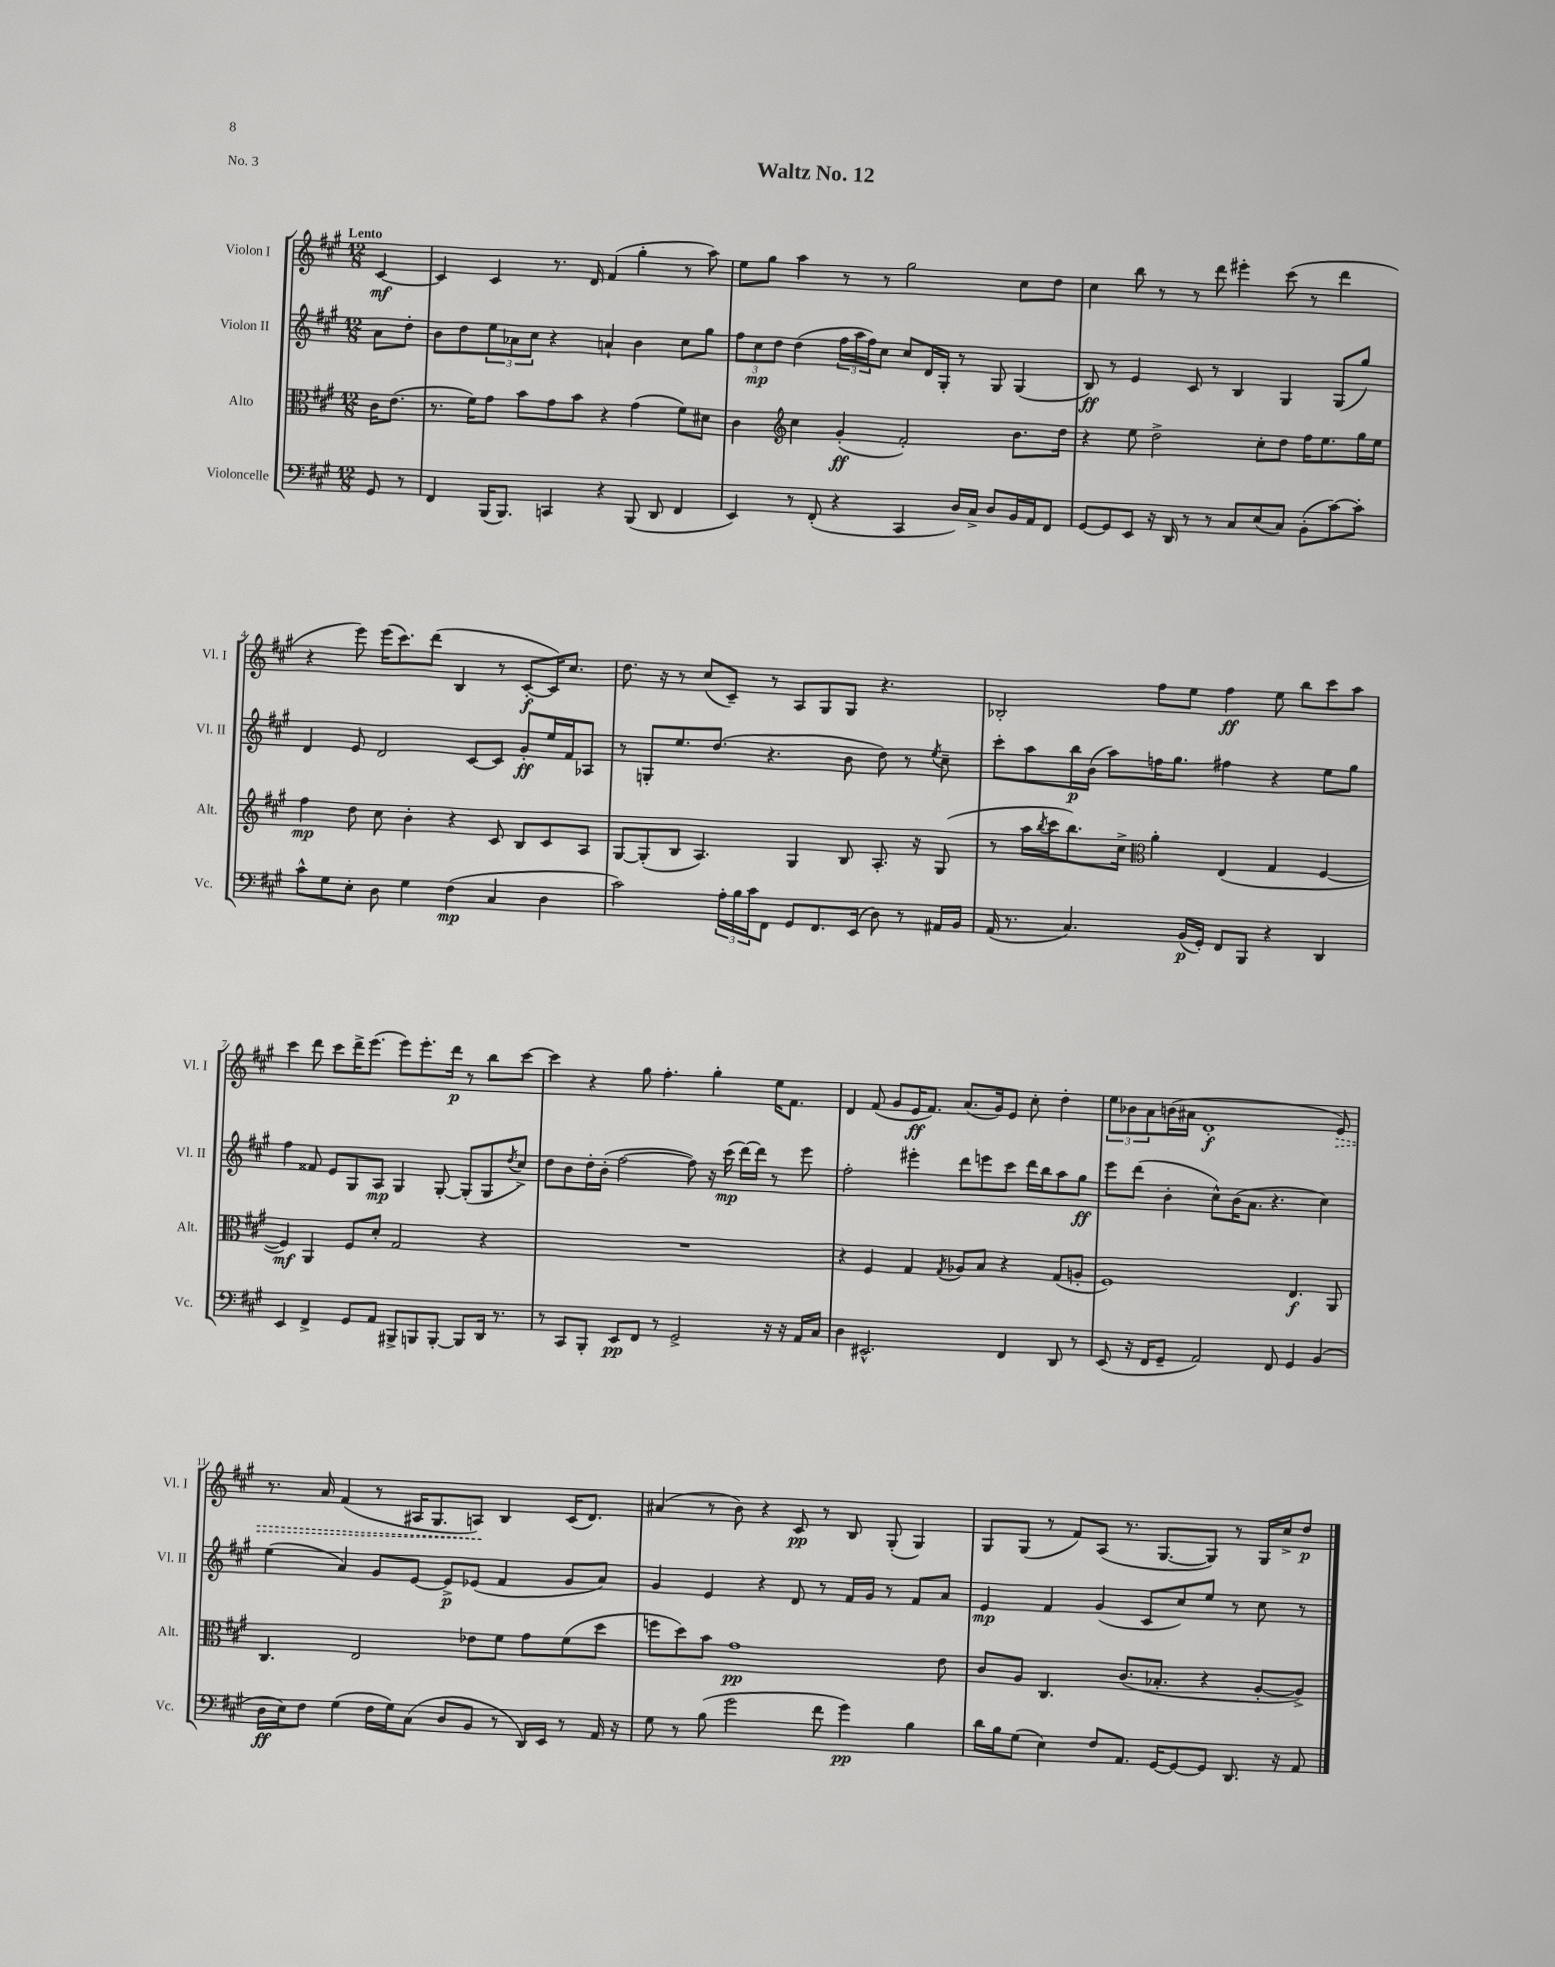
\header { title = "Waltz No. 12" piece = "No. 3" }
<<
\new StaffGroup <<
\new Staff = "s0" \with { instrumentName = "Violon I" shortInstrumentName = "Vl. I" } {
    \clef treble \key a \major \numericTimeSignature \time 12/8 \partial 4 \tempo "Lento"
    cis'4~\mf |
    cis'4 cis'4 r8. d'16 fis'4( gis''4-. r8 a''8) |
    e''8 gis''8 a''4 r8 r8 gis''2 cis''8 d''8 |
    cis''4 b''8 r8 r8 d'''8 eis'''4-. cis'''8( r8 d'''4 |
    r4 e'''8) e'''16( cis'''8.) d'''8( b4 r8 cis'8~-.\f cis'16) cis''8. |
    d''8. r16 r8 cis''8( cis'8--) r8 a8 gis8 gis8 r4. |
    bes2-. fis''8 e''8 fis''4\ff e''8 b''8 cis'''8 a''8 |
    cis'''4 d'''8 cis'''8 d'''16-> e'''8.( e'''8) e'''8.-. d'''16\p r8 b''8 cis'''8~ |
    cis'''4 r4 gis''8 fis''4.-. gis''4-. e''16 fis'8. |
    d'4 fis'8( gis'8 e'16\ff fis'8.) a'8.( gis'16) e'8 cis''8-. d''4-. |
    \tuplet 3/2 { e''8 bes'8 a'8 } b'16( ais'16 d'1-.\f \once \override Hairpin.style = #'dashed-line e'8\>) |
    r8. a'16 fis'4( r8 ais16 gis8. a8\!) b4 cis'16( d'8.) |
    ais'4( r8 b'8) r4 cis'8\pp r8 b8 gis8-.( gis4) |
    gis8 gis8( r8 fis'8) a8( r8. gis8.~ gis8) r8 gis16 cis''16-> d''8\p \bar "|." |
}
\new Staff = "s1" \with { instrumentName = "Violon II" shortInstrumentName = "Vl. II" } {
    \clef treble \key a \major \numericTimeSignature \time 12/8 \partial 4
    a'8 d''8-. |
    b'8 d''8 \tuplet 3/2 { e''8 aes'8 cis''8 } r4 a'4-! b'4 cis''8 gis''8 |
    \tuplet 3/2 { fis''8 cis''8\mp d''8 } d''4( \tuplet 3/2 { fis''16 a''16 fis''16) } cis''8 cis''8 d'16 gis16-. r8 gis8 gis4( |
    b8\ff) r8 e'4 cis'8 r8 b4 gis4 gis8( gis''8) |
    d'4 e'8 d'2 cis'8~ cis'8 gis'8-.\ff e''16 fis'16 aes8 |
    r8 g8-. e''8. d''8.( r4. b'8 d''8) r8 \acciaccatura { e''8 } cis''8-- |
    cis'''8-. a''8 b''16\p b'16( a''8) f''16 gis''8. fis''4 r4 e''8 gis''8 |
    fis''4 fisis'8 e'8 gis8 a8\mp gis4 gis8~-. gis8-.( gis8 \acciaccatura { d''8 } cis''8->) |
    d''8 b'8 d''16-. b'16-.( fis''2~ fis''8) r16 cis'''16\mp( d'''16~) d'''16 r8 e'''8 |
    fis''2-. eis'''4-. d'''8 e'''8 cis'''8 d'''16 b''16 a''8 gis''8\ff |
    e'''8 d'''8( b'4-. cis''8-^) b'16( a'8. r4. cis''4) |
    e''4( a'4) gis'8 e'8~ e'8->\p ees'8( fis'4 gis'8 a'8) |
    gis'4 e'4 r4 d'8 r8 fis'16 gis'16 r8 fis'8 a'8 |
    e'4\mp fis'4 gis'4( cis'8 cis''8) e''8 r8 cis''8 r8 \bar "|." |
}
\new Staff = "s2" \with { instrumentName = "Alto" shortInstrumentName = "Alt." } {
    \clef alto \key a \major \numericTimeSignature \time 12/8 \partial 4
    cis'16 e'8.( |
    r8. fis'16) gis'8 b'8 gis'8 b'8 r4 gis'4( fis'8) dis'8 |
    cis'4 \clef treble cis''4 gis'4-.\ff( fis'2-.) b'8. d''16 |
    r4 e''8 d''2-> cis''8-. d''8 fis''16 e''8. gis''16 e''16 |
    fis''4\mp d''8 cis''8 b'4-. r4 cis'8 b8 cis'8 a8 |
    gis8~ gis8-.( b8 a4.) gis4 b8 a8.-. r16 gis8( |
    r8 a''16 \acciaccatura { b''8 } cis'''16 b''8.) cis''16-> \clef alto a'4-. e4( gis4 fis4~ |
    fis4\mf) a,4 fis8 d'8-. gis2 r4 |
    R1. |
    r4 fis4 gis4 \acciaccatura { gis8 } aes8 b8 r4 gis8( a8-. |
    fis1) e4.\f a,8 |
    cis4. e2 ees'8 fis'8 gis'8 fis'8( d''8 |
    f''8 d''8) b'8 gis'1\pp e'8 |
    cis'8 a8 cis4. cis'8.( bes8.-. r4 a8~-. a8->) \bar "|." |
}
\new Staff = "s3" \with { instrumentName = "Violoncelle" shortInstrumentName = "Vc." } {
    \clef bass \key a \major \numericTimeSignature \time 12/8 \partial 4
    gis,8 r8 |
    fis,4 b,,16( b,,8.) c,4 r4 b,,8( d,8 fis,4 |
    e,4) r8 fis,8-.( r4 cis,4 d16) cis16-> d8 b,16 a,16 fis,8 |
    gis,8~ gis,8 e,8 r16 d,16 r8 r8 cis8 e8( cis8) b,8-.( cis'8~) cis'8-. |
    cis'8-^ gis8 e8-. d8 gis4 fis4\mp( cis4 d4 |
    cis'2) \tuplet 3/2 { a16-. b16 cis'16 } fis,8 gis,8 fis,8. e,16( d8) r8 ais,16 b,16 |
    a,16( r8. cis4.) b,16\p( gis,16-.) fis,8 b,,8 r4 d,4 |
    e,4 fis,4-> gis,8 a,8 bis,,8-> b,,8 b,,8~-. b,,8 d,16 r8. |
    r8 cis,8 b,,8-. e,8\pp fis,8 r8 gis,2-> r16 r16 a,16 cis16 |
    d4 eis,2.-^ fis,4 d,8 r8 |
    e,8( r16 fis,16 gis,8-- a,2) fis,8 gis,4 b,4( |
    d16\ff e16) fis8 gis4( fis16 gis16) cis8( d8 b,8 r8 d,16) e,16 r8 a,16 r16 |
    gis8 r8 b8( gis'2 fis'8 gis'4\pp) b4 |
    d'16 b16 gis8( e4) fis8 a,8. gis,16~ gis,8~ gis,8 d,8. r16 a,8 \bar "|." |
}
>>
>>
